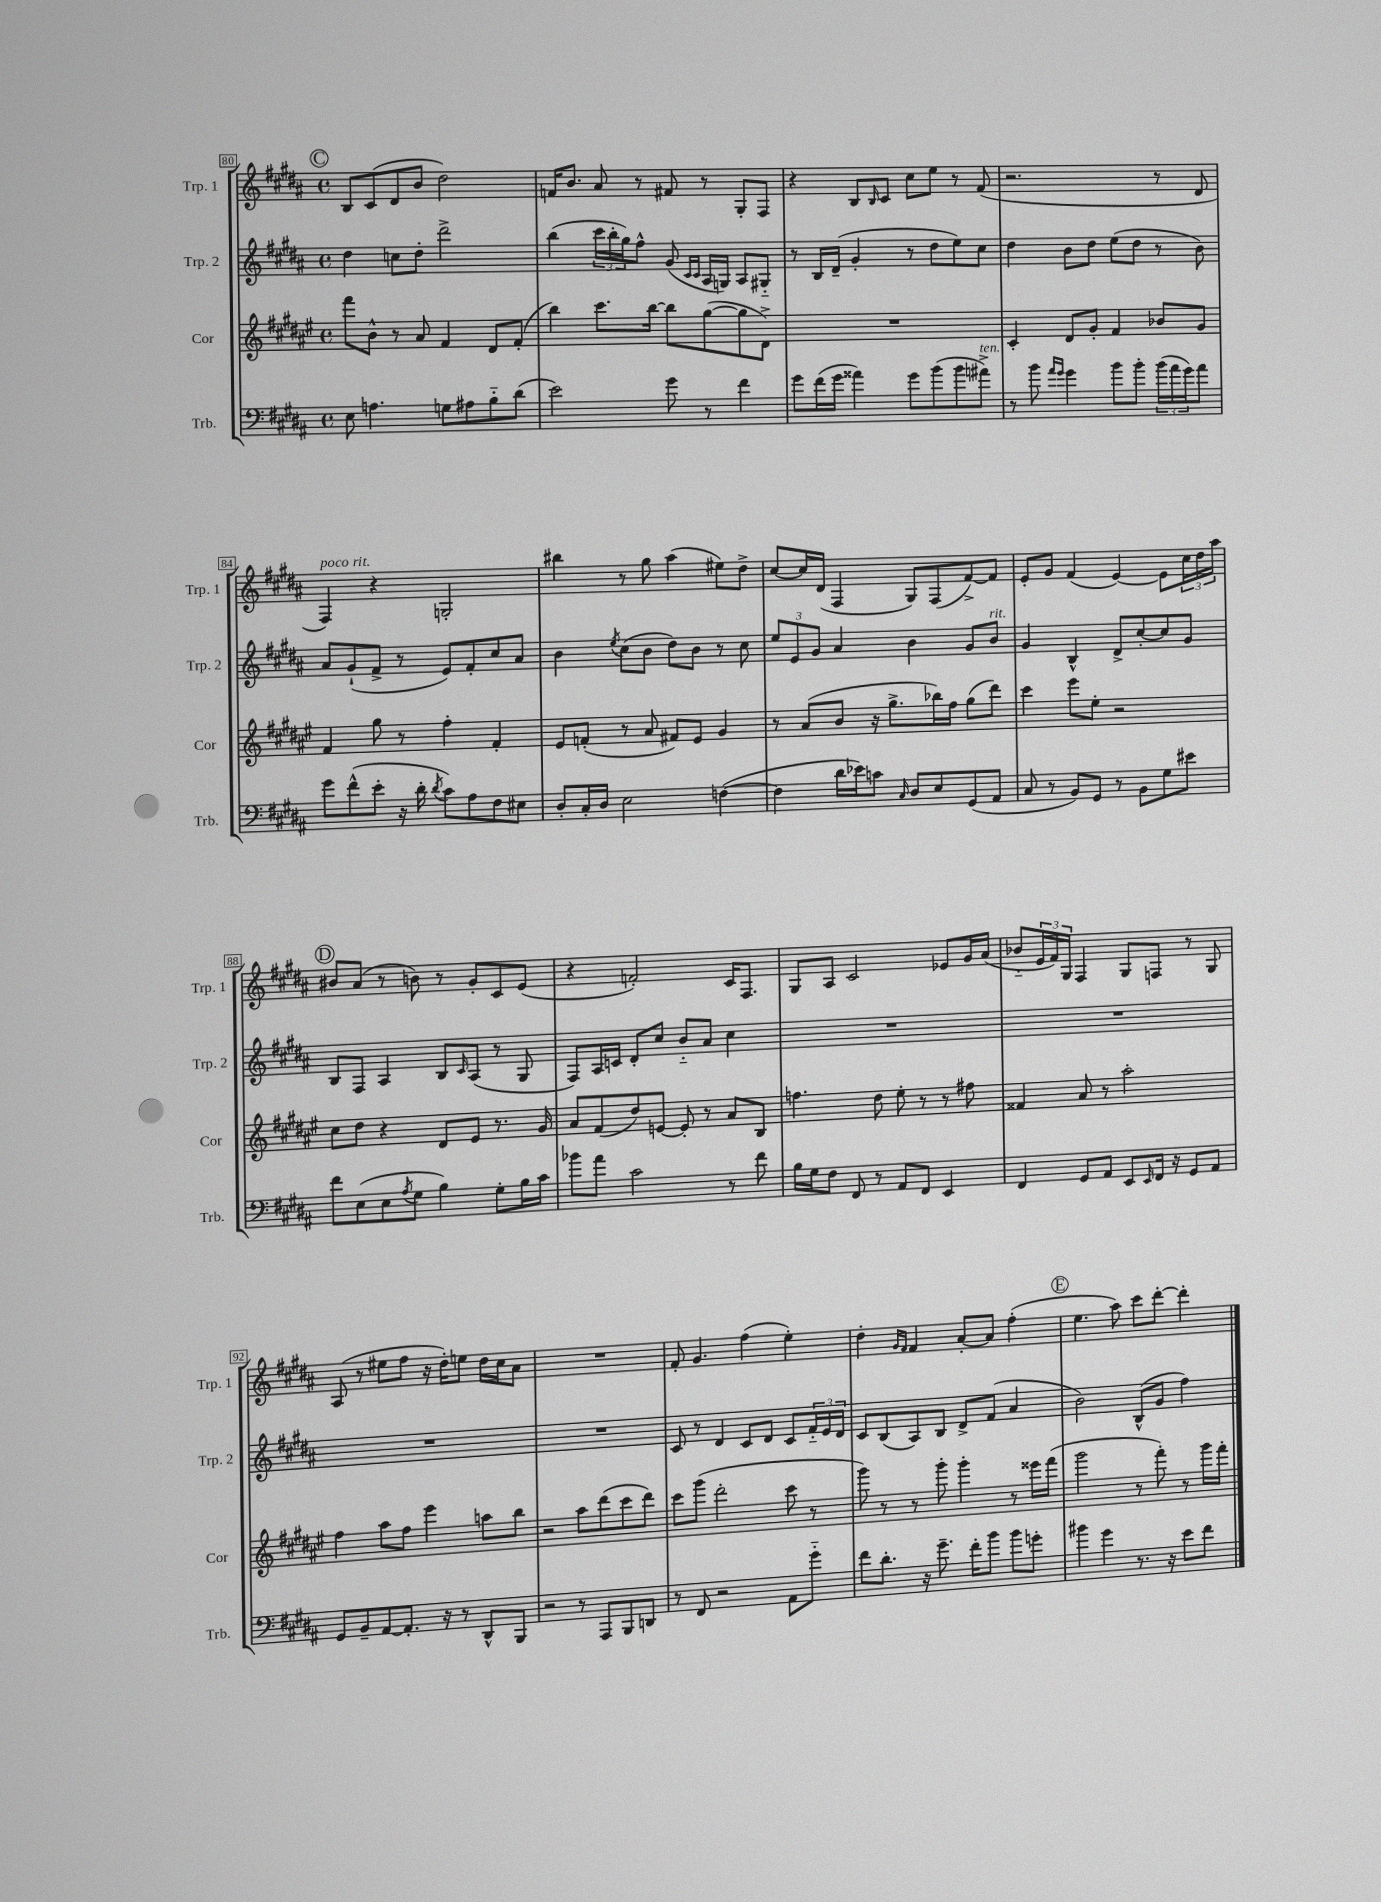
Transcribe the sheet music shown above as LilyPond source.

<<
\new StaffGroup <<
\new Staff = "s0" \with { instrumentName = "Trp. 1" shortInstrumentName = "Trp. 1" } {
    \clef treble \key b \major \defaultTimeSignature \time 4/4
    \mark \markup { \circle "C" } b8 cis'8( dis'8 b'8 dis''2) |
    f'16 b'8. ais'8 r8 fis'8 r8 gis8-. fis8 |
    r4 b8 \grace { b16 } cis'8 cis''8 e''8 r8 fis'8( |
    r2. r8 dis'8 |
    fis4^\markup { \italic "poco rit." }) r4 g2-. |
    bis''4 r8 gis''8 ais''4( eis''8) dis''8-> |
    cis''8~ cis''16 dis'16( fis4 gis8) fis8( fis'8~->) fis'8 |
    e'8-. gis'8 fis'4( e'4~) e'8 \tuplet 3/2 { cis''16 dis''16 ais''16 } |
    \mark \markup { \circle "D" } bis'8 ais'8( r8 b'8) r8 gis'8-. cis'8 e'8( |
    r4 f'2-.) cis'16 fis8. |
    gis8 ais8 cis'2 ees'8 gis'16 ais'16( |
    bes'8-_ \tuplet 3/2 { e'16 fis'16) gis16 } fis4 gis8 f8 r8 gis8 |
    ais8( r8 eis''8 fis''8 r16 dis''16-.) e''8 dis''16 cis''16 ais'8 |
    R1 |
    fis'8-. gis'4. fis''4( e''4-.) |
    dis''4-. \grace { gis'16 fis'16 } fis'4 ais'8~-. ais'8 fis''4-.( |
    \mark \markup { \circle "E" } e''4. ais''8) cis'''8 dis'''8~-. dis'''4-. \bar "|." |
}
\new Staff = "s1" \with { instrumentName = "Trp. 2" shortInstrumentName = "Trp. 2" } {
    \clef treble \key b \major \defaultTimeSignature \time 4/4
    \mark \markup { \circle "C" } dis''4 c''8 dis''8-. dis'''2-> |
    b''4( \tuplet 3/2 { cis'''16 b''16-. gis''16) } fis''8-^ gis'8( \grace { cis'16 cis'16 } ais16 g16) ais8 gis8-_ |
    r8 b16 dis'16--( gis'4-. r8 dis''8 e''8) cis''8 |
    dis''4 b'8 dis''8 e''8( dis''8 r8 b'8) |
    ais'8 gis'8-!( fis'8-> r8 e'8) fis'8-. cis''8 ais'8 |
    b'4 \acciaccatura { e''8 } cis''8( b'8 dis''8) b'8 r8 cis''8 |
    \tuplet 3/2 { e''8 e'8 gis'8 } ais'4 b'4 gis'8 b'8^\markup { \italic "rit." } |
    gis'4 b4-^ dis'8-> cis''8~-. cis''8 gis'8 |
    \mark \markup { \circle "D" } b8 fis8 ais4 b8 \grace { cis'16 } ais8( r8 gis8 |
    fis8) ais16 c'16 dis'8-. cis''8 b'8-_ ais'8 cis''4 |
    R1 |
    R1 |
    R1 |
    R1 |
    cis'8 r8 dis'4 cis'8 dis'8 cis'8 \tuplet 3/2 { fis'16-_ e'16 dis'16 } |
    cis'8 b8( ais8) b8 dis'8-> fis'8( ais'4 |
    \mark \markup { \circle "E" } b'2) b8-^( gis'8 fis''4) \bar "|." |
}
\new Staff = "s2" \with { instrumentName = "Cor" shortInstrumentName = "Cor" } {
    \clef treble \key fis \major \defaultTimeSignature \time 4/4
    \mark \markup { \circle "C" } fis'''8 b'8-^ r8 ais'8 fis'4 dis'8 fis'8-.( |
    b''4) cis'''8. b''16~ b''8 gis''8~( gis''8 dis'8->) |
    R1 |
    cis'4-. dis'8 gis'8-. fis'4 bes'8 gis'8 |
    fis'4 gis''8 r8 fis''4-. fis'4-. |
    eis'8 f'8-.( r8 ais'8 fis'8) eis'8 gis'4 |
    r8 ais'8( b'8 r16 gis''8.-> bes''16) fis''16 gis''8( dis'''8) |
    cis'''4 eis'''8 eis''8-. r2 |
    \mark \markup { \circle "D" } cis''8 dis''8 r4 dis'8 eis'8 r8. gis'16 |
    ais'8 fis'8( dis''8) e'8~ e'8-. r8 ais'8 b8 |
    f''4. dis''8 eis''8-. r8 r8 fis''8 |
    fisis'4 ais'8 r8 ais''2-. |
    fis''4 ais''8 fis''8 eis'''4 a''8 b''8 |
    r2 ais''8 dis'''8( cis'''8 dis'''8) |
    cis'''8 gis'''8( dis'''2-. cis'''8 r8 |
    gis'''8) r8 r8 gis'''8-. gis'''4-. r8 eisis'''16 fis'''16( |
    \mark \markup { \circle "E" } gis'''2 r8 fis'''8-.) r8 gis'''16 fis'''16-. \bar "|." |
}
\new Staff = "s3" \with { instrumentName = "Trb." shortInstrumentName = "Trb." } {
    \clef bass \key b \major \defaultTimeSignature \time 4/4
    \mark \markup { \circle "C" } e8 a4. g8 ais8 b8-_ dis'8( |
    e'2) gis'8 r8 fis'4 |
    gis'8 fis'16( gis'16 aisis'4) gis'8 b'8( b'8 ais'8->^\markup { \italic "ten." }) |
    r8 b'8 \grace { ais'16 gis'16 } gis'4 b'8 b'8-. \tuplet 3/2 { b'16( ais'16 gis'16) } ais'8 |
    gis'8 fis'8-^( e'8-. r16 dis'16-. \acciaccatura { dis'8 } cis'8) ais8 fis8 eis8 |
    dis8-. cis16-. dis16 e2 f4~( |
    f4 dis'16 ees'16) c'8 \grace { cis16 } dis8 e8 gis,8( ais,8 |
    cis8 r8 b,8) gis,8 r8 b,8 gis8 eis'8 |
    \mark \markup { \circle "D" } fis'8 e8( e8 \acciaccatura { ais8 } gis8 b4) gis8-. b16 cis'16 |
    bes'8 ais'8 cis'2 r8 fis'8 |
    b16 gis16 fis8 fis,8 r8 ais,8 fis,8 e,4 |
    fis,4 gis,8 ais,8 e,8 \grace { e,16 } fis,16 r16 gis,8 ais,8 |
    gis,8 b,8-- ais,8~ ais,8.-. r16 r8 dis,8-^ b,,8 |
    r2 r8 ais,,8 b,,8 d,8 |
    r8 fis,8 r2 ais,8 gis'8-_ |
    fis'8 dis'8.-. r16 gis'8.-- fis'16-. b'8 b'8 g'8-. |
    \mark \markup { \circle "E" } bis'4 gis'4 r8. r16 e'8 fis'8 \bar "|." |
}
>>
>>
\layout { \context { \Score currentBarNumber = #80 \override BarNumber.stencil = #(make-stencil-boxer 0.1 0.3 ly:text-interface::print) } }
